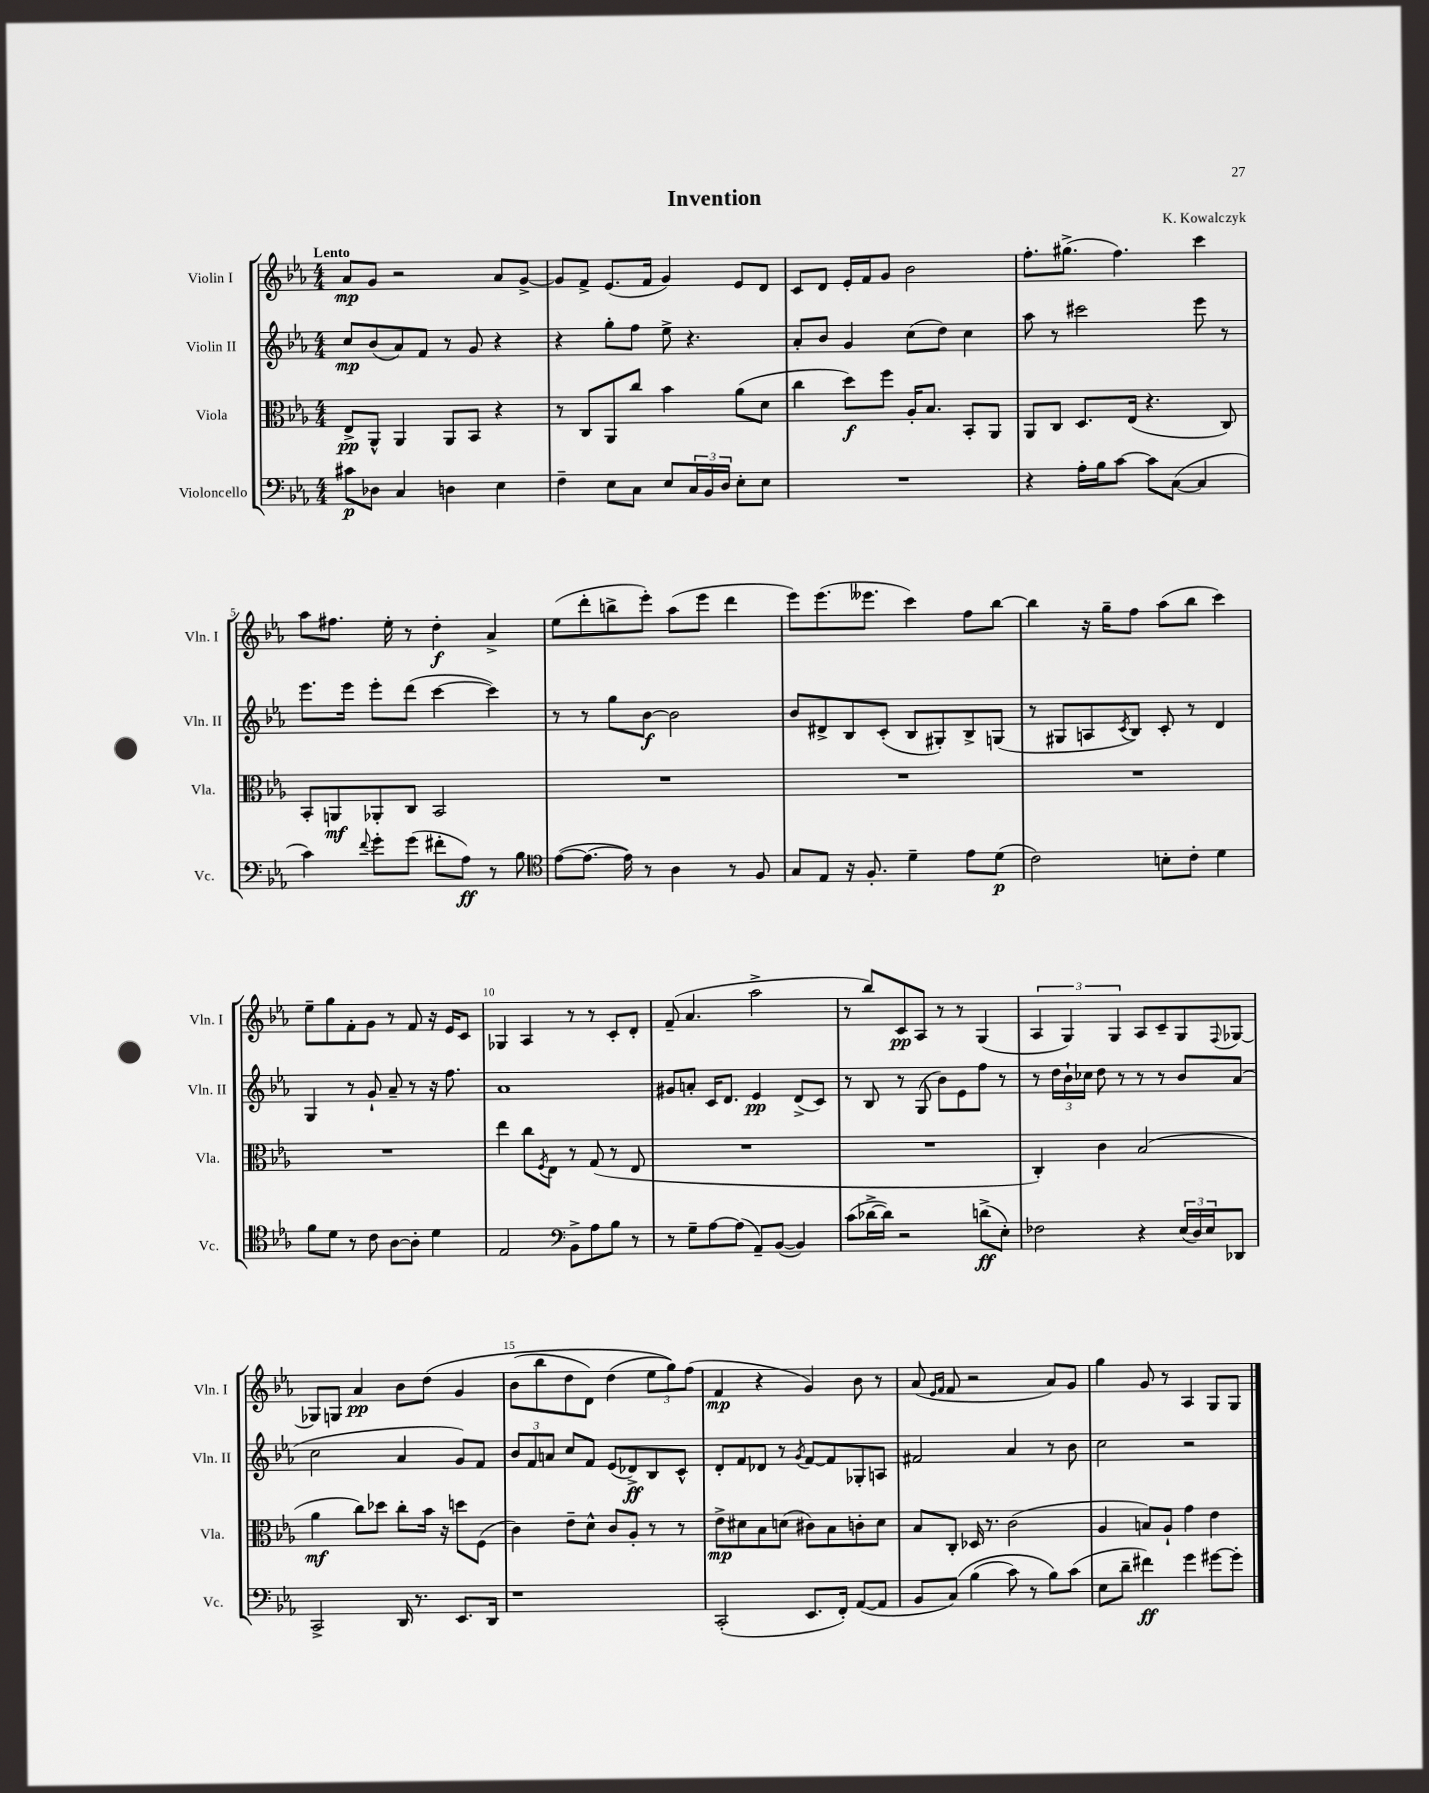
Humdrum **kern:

**kern	**kern	**kern	**kern
*staff4	*staff3	*staff2	*staff1
*clefF4	*clefC3	*clefG2	*clefG2
*k[b-e-a-]	*k[b-e-a-]	*k[b-e-a-]	*k[b-e-a-]
*M4/4	*M4/4	*M4/4	*M4/4
8c#\L	8E-^/L	8cc/L	8a-/L
8D-\J	8AA-^^/J	(8b-/	8g/J
4C/	4AA-/	8a-/)	2r
.	.	8f/J	.
4D\	8AA-/L	8r	.
.	8BB-/J	8g/	.
4E-\	4r	4r	8a-/L
.	.	.	[8g^/J
=	=	=	=
4F~\	8r	4r	8g/]L
.	8C/L	.	8f^/J
8E-\L	8AA-/	8gg'\L	(8.e-/L
8C\J	8cc/J	8ff\J	.
.	.	.	16f/Jk
8E-/L	4b-\	8ee-^\	4g/)
24C/L	.	4.r	.
24BB-/	.	.	.
24D/JJ	.	.	.
8E-'\L	(8a-\L	.	8e-/L
8E-\J	8d\J	.	8d/J
=	=	=	=
1r	4cc\	8a-'/L	8c/L
.	.	8b-/J	8d/J
.	8dd\L)	4g/	16e-'/LL
.	.	.	16f/J
.	8ff\J	.	8g/J
.	16A-'/LK	(8cc\L	2b-\
.	8.B-/J	.	.
.	.	8dd\J)	.
.	8BB-'/L	4cc\	.
.	8AA-/J	.	.
=	=	=	=
4r	8AA-/L	8aa-\	8.ff'\L
.	8C/J	8r	.
.	.	.	(8.gg#^\J
16A-'\LL	8.D/L	2ccc#\	.
16B-\J	.	.	.
[8c\J	.	.	4.ff\)
.	(16E-/Jk	.	.
8c\]L	4.r	.	.
([8C\J	.	.	.
4C/]	.	8eee-\	4ccc\
.	8C/)	8r	.
=	=	=	=
4c\)	8BB-'/L	8.eee-\L	8aa-\L
.	8AA/	.	8.ff#\J
.	.	16eee-\Jk	.
8qqf/	.	.	.
8g'\L	8AA-'/	8eee-'\L	.
.	.	.	16ee-'\
(8g\J	8C/J	(8ddd\J	8r
8f#'\L	2BB-/	[4ccc\	4dd'\
8A-\J)	.	.	.
8r	.	4ccc\])	4a-^/
8B-\	.	.	.
=	=	=	=
*clefC4	*	*	*
([8e-\L	1r	8r	(8ee-\L
8.e-\_J	.	8r	8ddd'\
.	.	8gg\L	8bb^\
16e-\])	.	.	.
8r	.	[8b-\J	8eee-'\J)
4A-\	.	2b-\]	(8aa-\L
.	.	.	8eee-\J
8r	.	.	4ddd\
8F/	.	.	.
=	=	=	=
8G/L	1r	8b-/L	8eee-\L)
8E-/J	.	8d#^/	(8.eee-\
16r	.	8B-/	.
8.F'/	.	.	8.eee--\J
.	.	(8c'/J	.
4d~\	.	8B-/L	4ccc\)
.	.	8G#'/)	.
8e-\L	.	8B-^/	8ff\L
(8d\J	.	(8G/J	[8bb-\J
=	=	=	=
2c\)	1r	8r	4bb-\]
.	.	8G#/L	.
.	.	8A/	16r
.	.	.	16gg~\LK
.	.	8qc/	.
.	.	8B-/J)	8ff\J
8B'\L	.	8c'/	(8aa-\L
8c'\J	.	8r	8bb-\J
4d\	.	4d/	4ccc\)
=	=	=	=
8f\L	1r	4G/	8ee-~\L
8d\J	.	.	8gg\
8r	.	8r	8f'\
8c\	.	8g`/	8g\J
[8A-\L	.	8a-~/	8r
8A-'\]J	.	8r	8f/
4d\	.	16r	16r
.	.	8.ff\	16e-/LK
.	.	.	8c/J
=	=	=	=
2E-/	4ee-\	1a-	4G-/
.	8cc\L	.	4A-/
.	8qF/	.	.
.	8E-\J	.	.
*clefF4	*	*	*
8BB-^\L	8r	.	8r
8A-\	(8G/	.	8r
8B-\J	8r	.	8c'/L
8r	8E-/	.	8d'/J
=	=	=	=
8r	1r	8g#/L	(8f~/
8G~\L	.	8a'/J	4.a-/
[8A-\	.	16c/LK	.
.	.	8.d/J	.
(8A-\]J	.	.	.
8AA-~/L)	.	4e-/	2aa-^\
([8BB-/J	.	.	.
4BB-/])	.	(8d^/L	.
.	.	8c/J)	.
=	=	=	=
(8c\L	1r	8r	8r
[16d-^\L	.	8B-/	8bb-/L)
16d-\]JJ)	.	.	.
2r	.	8r	8c/
.	.	(8G/	8A-/J
.	.	8b-\L)	8r
.	.	8e-\	8r
(8d^\L	.	8ff\J	(4G/
8E-'\J)	.	8r	.
=	=	=	=
2F-\	4C'/)	8r	6A-/
.	.	24dd\LL	.
.	.	24b-`\	6G/)
.	.	24cc-\JJ	.
.	4c\	8dd\	.
.	.	.	6G/
.	.	8r	.
4r	(2B-/	8r	8A-/L
.	.	8r	8c~/
(24E-/LL	.	8b-/L	8G/
24D/)	.	.	.
24E-/J	.	.	.
.	.	.	8qqF/
8DD-/J	.	(8a-/J	[8G-/J
=	=	=	=
2CC^/	4a-\	2cc\	8G-/]L
.	.	.	8G/J
.	8cc\L)	.	4a-/
.	8dd-\J	.	.
16DD/	8cc'\L	4a-/	8b-\L
8.r	.	.	.
.	16b-\Jk	.	&(8dd\J
.	16r	.	.
8.EE-/L	8dd\L	8g/L)	4g/
.	(8F\J	8f/J	.
16DD/Jk	.	.	.
=	=	=	=
1r	4c\)	12b-/L	(8b-\L
.	.	12f/	.
.	.	.	8bb-\
.	.	12a/J	.
.	8e-~\L	8cc/L	8dd\
.	8d^^\J	8f/J	8d\J)
.	8c/L	(8e-/L	(4dd\
.	8A-'/J	8d-^/)	.
.	8r	8B-/	12ee-\L
.	.	.	12gg\)&)
.	8r	8c^^/J	.
.	.	.	(12ff\J
=	=	=	=
(2CC'/	8e-^\L	8d'/L	4f/
.	8d#\	8f/	.
.	8B-\	8d-/J	4r
.	(8d\J	8r	.
.	.	8qg/	.
8.EE-/L	8c#\L)	[8f/L	4g/)
.	8B-\	8f/]	.
16FF'/Jk)	.	.	.
([8AA-/L	8c'\	8G-'/	8b-\
8AA-/]J	8d\J	8A/J	8r
=	=	=	=
8BB-/L	8B-/L	2f#/	(8a-/
.	.	.	16qqe-/LL
.	.	.	16qqf/JJ
&(8C/J)	8C'/J	.	8f/
(4B-\	16D-/	.	2r
.	8.r	.	.
8c\)	(2c\	4a-/	.
8r	.	.	.
8B-\L&)	.	8r	8a-/L)
(8c\J	.	8b-\	8g/J
=	=	=	=
8E-\L	4A-/	2cc\	4gg\
8d~\J	.	.	.
4f#\)	8B/L)	.	8g/
.	8A-`/J	.	8r
4g\	4g\	2r	4A-/
[8g#\L	4e-\	.	8G/L
8g#'\]J	.	.	8G/J
==	==	==	==
*-	*-	*-	*-
